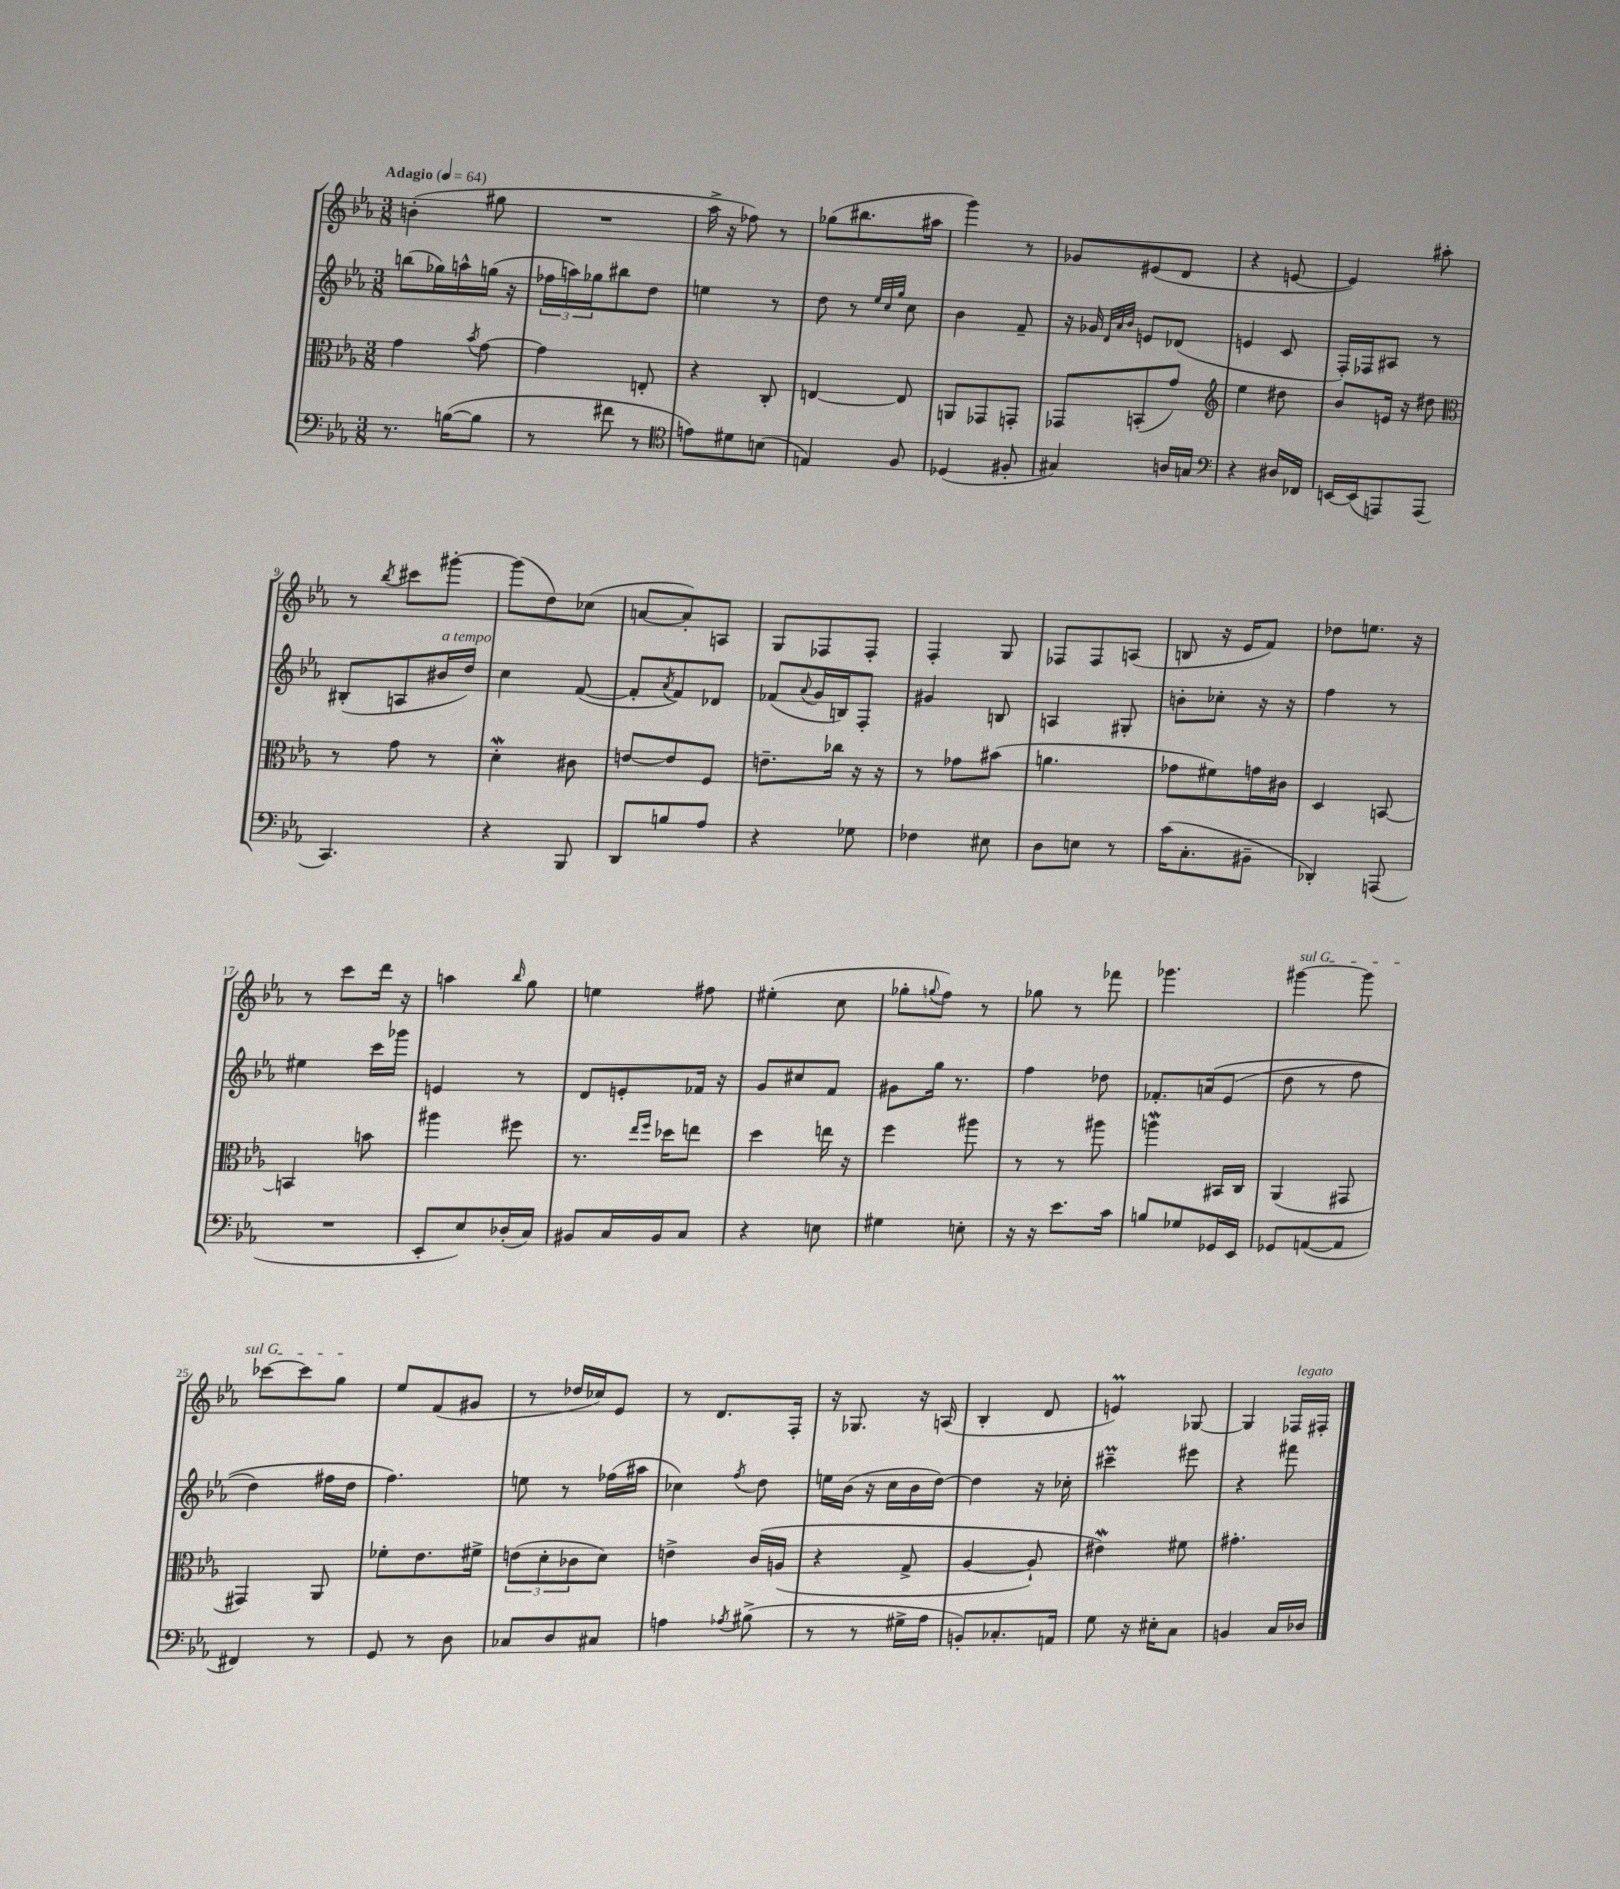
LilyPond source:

<<
\new StaffGroup <<
\new Staff = "s0" {
    \clef treble \key ees \major \numericTimeSignature \time 3/8 \tempo "Adagio" 4 = 64
    b'4-.( gis''8 |
    R4. |
    aes''16-> r16 fes''8) r8 |
    ges''8( bis''8. ais''16 |
    g'''4) r8 |
    ges'8 eis'8( d'8 |
    r4 e'8~ |
    e'4) ais''8-. |
    r8 \acciaccatura { bes''8 } cis'''8 gis'''8~-. |
    gis'''8( d''8) ces''8( |
    a'8~ a'8-.) a8 |
    g8 fes8 fes8-. |
    f4-. g8 |
    fes8 fes8 a8( |
    b8 r16 ees'16 f'8) |
    des''8 e''8. r16 |
    r8 c'''8 d'''16 r16 |
    a''4 \grace { bes''16 } g''8 |
    e''4 fis''8 |
    eis''4-.( c''8 |
    ges''8-. \appoggiatura { g''8 } f''8) r8 |
    ges''8 r8 fes'''8 |
    ges'''4. |
    \once \override TextSpanner.bound-details.left.text = \markup { \italic "sul G" } gis'''4~\startTextSpan gis'''8 |
    ces'''8~ ces'''8 g''8\stopTextSpan |
    ees''8 f'8( gis'8 |
    r8 des''16 ces''16) ees'8 |
    r8 d'8. f16-. |
    r16 ges8. r16 a16( |
    bes4-. d'8 |
    e'4\prall) ges8~ |
    ges4 fes16^\markup { \italic "legato" } fis16-. \bar "|." |
}
\new Staff = "s1" {
    \clef treble \key ees \major \numericTimeSignature \time 3/8
    b''8( ges''16) a''16-^ g''16( r16 |
    \tuplet 3/2 { fes''16 a''16) ges''16 } bis''8 d''8 |
    e''4 r8 |
    d''8 r8 \grace { ees''32 c''32 g''32 } c''8 |
    bes'4 f'8-- |
    r16 ges'16 \grace { d'32 aes'32 bes'32 } e'8 des'8( |
    e'4 c'8 |
    f16-.) fes16 ais8 r8 |
    bis8-.( a8 bis'16^\markup { \italic "a tempo" } d''16) |
    c''4 f'8~( |
    f'8-. \acciaccatura { aes'8 } f'8) des'8 |
    fes'8( \appoggiatura { aes'8 } g'16 b16) f8-. |
    gis'4 b8 |
    a4 gis8-. |
    b'8-. ces''8-. r16 r16 |
    f''4 r8 |
    eis''4 c'''16 ges'''16 |
    e'4 r8 |
    d'8 e'8-. fes'16 r16 |
    g'8 cis''8 f'8 |
    gis'8 g''16 r8. |
    f''4 des''8 |
    fes'8.-. a'16\( ees'8( |
    d''8 r8 f''8 |
    d''4) fis''16 d''16 |
    f''4.\) |
    e''8 r8 fes''16( ais''16 |
    ces''4) \acciaccatura { f''8 } d''8 |
    e''16 bes'16( r16 c''16 bes'16 d''16~) |
    d''4 r16 ces''16-. |
    cis'''4--\prall eis'''8 |
    r4 fis'''8 \bar "|." |
}
\new Staff = "s2" {
    \clef alto \key ees \major \numericTimeSignature \time 3/8
    g'4 \acciaccatura { bes'8 } g'8~ |
    g'4 e8-. |
    r4 c8-. |
    e4~ e8 |
    a,8 ges,8 g,8-. |
    ges,8 b,8-.( g'8) |
    \clef treble ees''4 dis''8 |
    bes'8 e'16 r16 dis''8 |
    \clef alto r8 g'8 r8 |
    d'4-.\mordent cis'8 |
    e'8~ e'8 f8 |
    e'8.-- ces''16 r16 r16 |
    r8 ges'8 bis'8( |
    a'4. |
    ges'8 fis'8) g'16 cis'16 |
    d4 b,8~ |
    b,4 b'8 |
    ais''4 fis''8 |
    r8. \grace { ees''16 f''16 } des''16 e''8 |
    d''4 e''16 r16 |
    f''4 ais''8 |
    r8 r8 ais''8 |
    a''4\mordent bis,16 c16 |
    aes,4( gis,8 |
    gis,4) aes,8 |
    fes'8-. ees'8. fis'16-> |
    \tuplet 3/2 { e'8( d'8-. ces'8 } d'8) |
    e'4-> c'16\( a16( |
    r4 g8-> |
    aes4~ aes8-!) |
    eis'4\mordent\) fis'8 |
    gis'4.-. \bar "|." |
}
\new Staff = "s3" {
    \clef bass \key ees \major \numericTimeSignature \time 3/8
    r8. b16~( b8 |
    r8 fis'8 r8 |
    \clef tenor e'8) dis'8 b8( |
    e4) f8 |
    des4( fis8-. |
    gis4) a16 g16 |
    \clef bass r4 dis16 fes,16 |
    e,16~ e,16( a,,8) a,,8( |
    c,4.) |
    r4 bes,,8 |
    d,8 b8 aes8 |
    r4 ges8 |
    fes4 eis8 |
    d8 e8 r8 |
    c'16( c8.-. bis,8-- |
    des,4-.) a,,8( |
    R4. |
    ees,8-. ees8) des16-.( c16) |
    bis,8 c16 bis,16 c8 |
    r4 e8 |
    gis4 e8-. |
    r16 r16 ees'8. c'16 |
    b8 ges8 ges,16 ees,16 |
    ges,8 a,8~( a,8 |
    fis,4) r8 |
    g,8 r8 d8 |
    ces8 d8 cis8 |
    a4 \acciaccatura { aes8 } bis8->( |
    r8 r8 gis16-> aes16 |
    b,8-.) ces8.-. a,16 |
    g8 r16 eis16-. c8 |
    b,4 c16 des16 \bar "|." |
}
>>
>>
